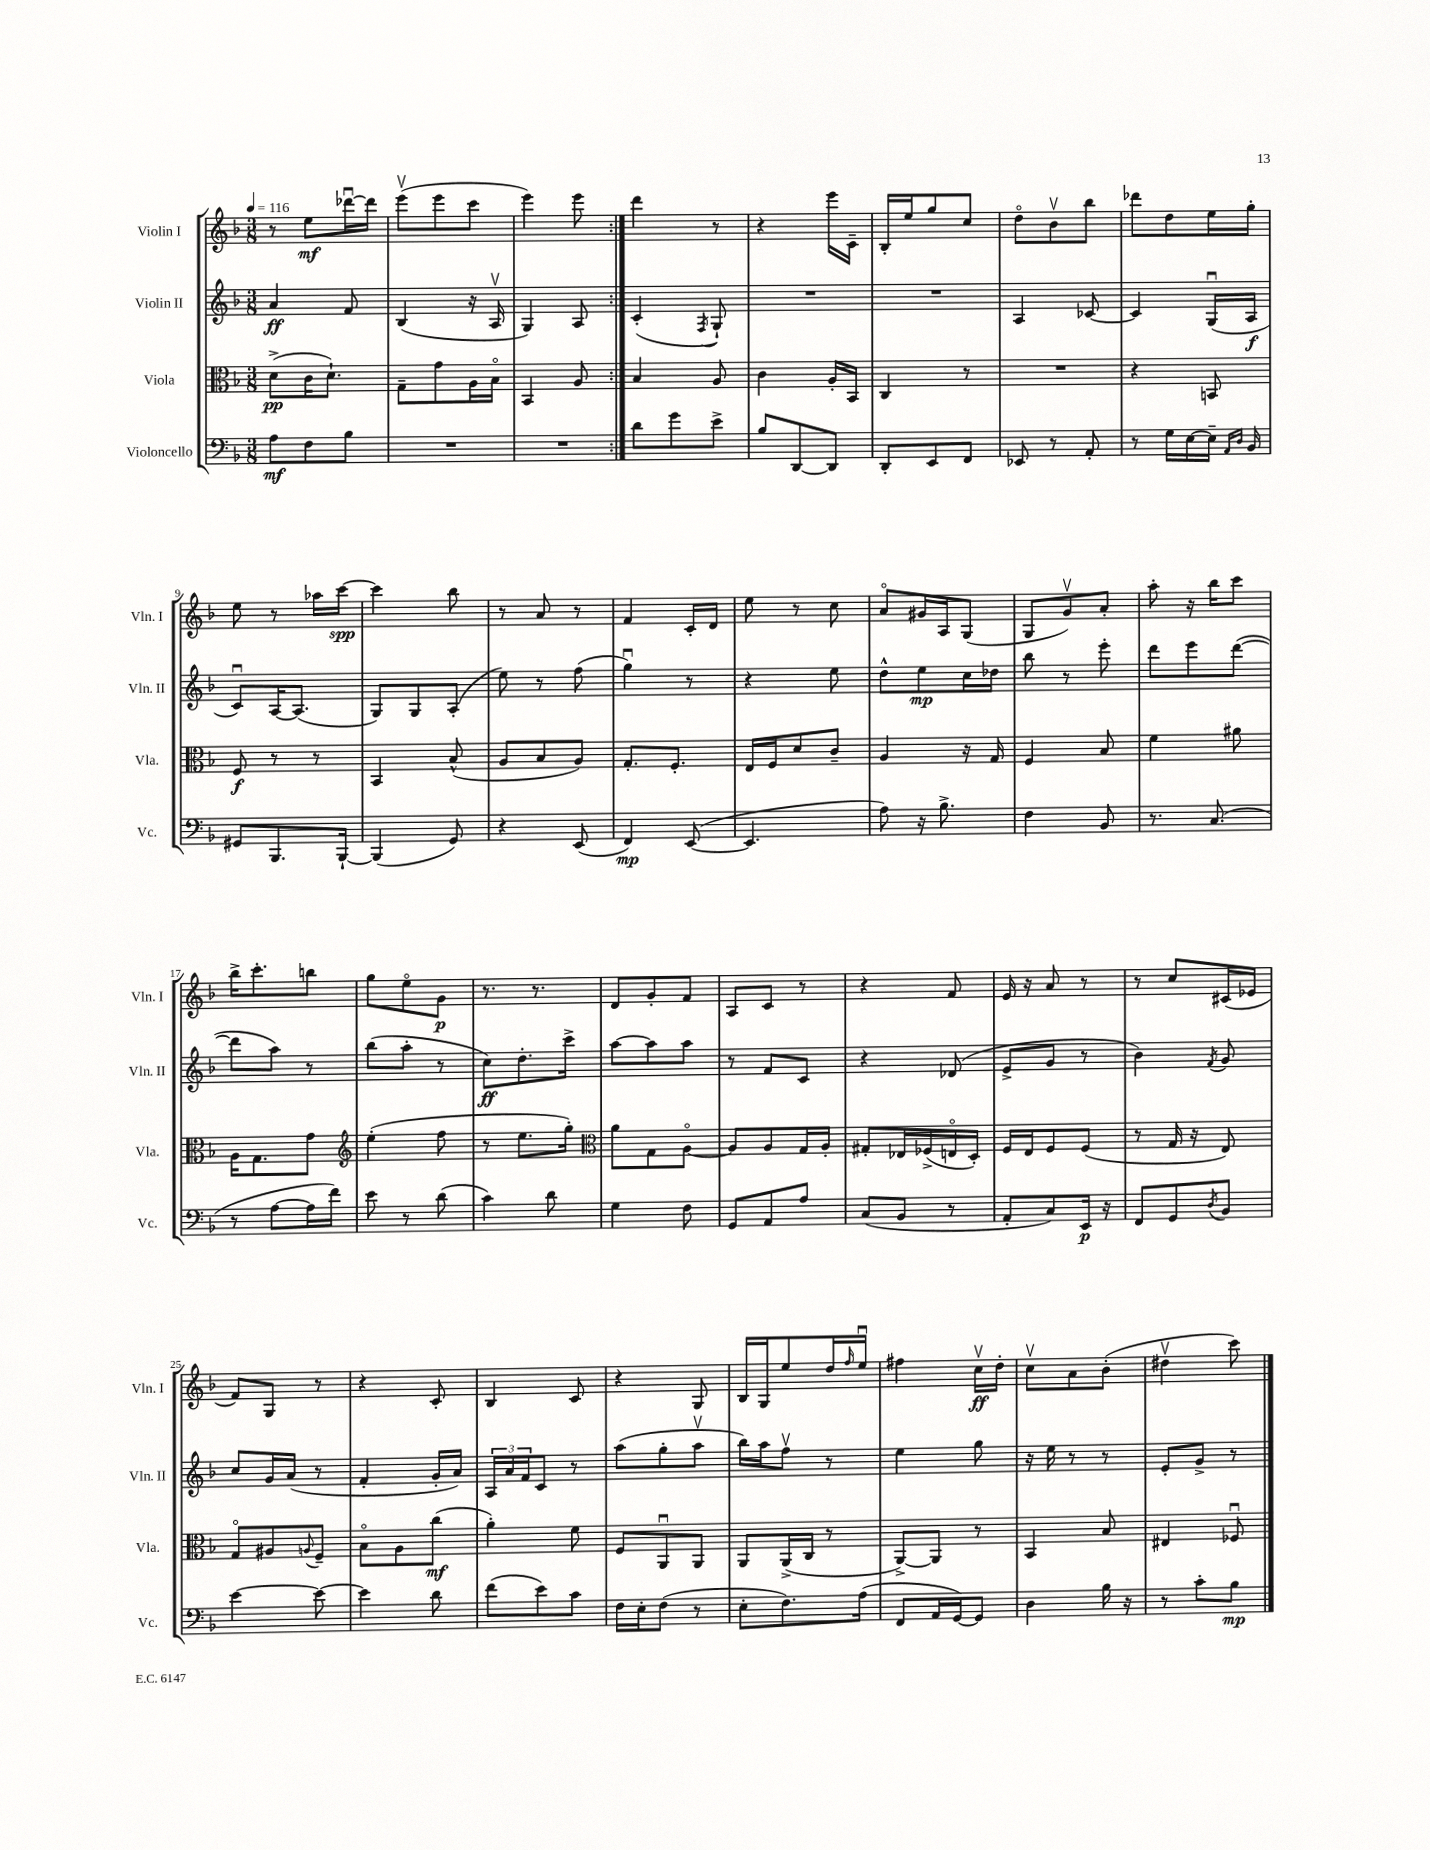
<<
\new StaffGroup <<
\new Staff = "s0" \with { instrumentName = "Violin I" shortInstrumentName = "Vln. I" } {
    \clef treble \key f \major \numericTimeSignature \time 3/8 \tempo 4 = 116
    \repeat volta 2 { r8 e''8\mf des'''16~\downbow des'''16 |
    e'''8\upbow( e'''8 c'''8 |
    e'''4) e'''8 | }
    d'''4 r8 |
    r4 e'''16 c'16-- |
    bes16-. e''16 g''8 c''8 |
    d''8\flageolet bes'8\upbow bes''8 |
    des'''8 d''8 e''16 g''16-. |
    e''8 r8 aes''16 c'''16~\spp |
    c'''4 bes''8 |
    r8 a'8 r8 |
    f'4 c'16-. d'16 |
    e''8 r8 c''8 |
    a'8\flageolet gis'16 a16 g8( |
    g8 g'8\upbow) a'8-. |
    a''8-. r16 bes''16 c'''8 |
    bes''16-> c'''8.-. b''8 |
    g''8 e''8\flageolet g'8\p |
    r8. r8. |
    d'8 g'8-. f'8 |
    a8 c'8 r8 |
    r4 f'8 |
    e'16 r16 a'8 r8 |
    r8 c''8 cis'16( ees'16 |
    f'8) g8 r8 |
    r4 c'8-. |
    bes4 c'8 |
    r4 g8 |
    bes16 g16 e''8 d''16 \grace { f''16 } e''16\downbow |
    fis''4 c''16\upbow\ff d''16-. |
    c''8\upbow a'8 bes'8-.( |
    dis''4\upbow c'''8) \bar "|." |
}
\new Staff = "s1" \with { instrumentName = "Violin II" shortInstrumentName = "Vln. II" } {
    \clef treble \key f \major \numericTimeSignature \time 3/8
    \repeat volta 2 { a'4\ff f'8 |
    bes4( r16 a16\upbow |
    g4) a8 | }
    c'4-.( \acciaccatura { f8 } g8-!) |
    R4. |
    R4. |
    a4 ces'8~ |
    ces'4 g16\downbow( a16\f |
    c'8\downbow) a16~ a8.( |
    g8) g8 a8-.( |
    e''8) r8 f''8( |
    g''4\downbow) r8 |
    r4 e''8 |
    d''8-^ e''8\mp c''16 des''16 |
    bes''8 r8 e'''8-. |
    d'''8 e'''8 d'''8~( |
    d'''8 a''8) r8 |
    bes''8( a''8-. r8 |
    c''8\ff) d''8.-. c'''16-> |
    a''8~ a''8 a''8 |
    r8 f'8 c'8 |
    r4 des'8( |
    e'8-> g'8 r8 |
    bes'4) \acciaccatura { f'8 } g'8 |
    c''8 g'16 a'16( r8 |
    f'4-. g'16-. a'16) |
    \tuplet 3/2 { a16 a'16 f'16 } c'8 r8 |
    a''8( g''8-. a''8\upbow |
    bes''16) a''16 f''8\upbow r8 |
    e''4 g''8 |
    r16 e''16 r8 r8 |
    e'8-. g'8-> r8 \bar "|." |
}
\new Staff = "s2" \with { instrumentName = "Viola" shortInstrumentName = "Vla." } {
    \clef alto \key f \major \numericTimeSignature \time 3/8
    \repeat volta 2 { d'8->\pp( c'16 d'8.-!) |
    g8-- g'8 a16 bes16\flageolet |
    bes,4 a8 | }
    bes4 a8 |
    c'4 a16-. bes,16 |
    c4 r8 |
    R4. |
    r4 b,8 |
    f8\f r8 r8 |
    bes,4 bes8-^( |
    a8 bes8 a8) |
    g8.-. f8.-. |
    e16 f16 d'8 c'8-- |
    a4 r16 g16 |
    f4 bes8 |
    f'4 ais'8 |
    a16 g8. g'8 |
    \clef treble e''4-.( f''8 |
    r8 e''8. g''16-.) |
    \clef alto a'8 g8 a8~\flageolet |
    a8 a8 g16 a16-. |
    gis8-. ees16 fes16->( e16\flageolet d16-.) |
    f16 e16 f8 f8( |
    r8 g16 r16 e8) |
    g8\flageolet ais8 \appoggiatura { a8 } f8-- |
    bes8\flageolet a8 c''8\mf( |
    a'4-.) f'8 |
    f8 a,8\downbow a,8 |
    a,8 a,16->( c16 r8 |
    a,8~->) a,8 r8 |
    bes,4 bes8 |
    eis4 fes8\downbow \bar "|." |
}
\new Staff = "s3" \with { instrumentName = "Violoncello" shortInstrumentName = "Vc." } {
    \clef bass \key f \major \numericTimeSignature \time 3/8
    \repeat volta 2 { a8\mf f8 bes8 |
    R4. |
    R4. | }
    d'8 g'8 e'8-> |
    bes8 d,8~ d,8 |
    d,8-. e,8 f,8 |
    ees,8 r8 a,8-. |
    r8 g16 e16~ e16-- \grace { a,16 d16 } bes,16 |
    gis,8 bes,,8. bes,,16~-! |
    bes,,4( g,8) |
    r4 e,8( |
    f,4\mp) e,8~( |
    e,4. |
    a8) r16 bes8.-> |
    f4 bes,8 |
    r8. c8.( |
    r8 a8~ a16 f'16) |
    e'8 r8 d'8( |
    c'4) d'8 |
    g4 f8 |
    g,8 a,8 a8 |
    c8( bes,8 r8 |
    a,8-. c8) e,16\p r16 |
    f,8 g,8 \acciaccatura { d8 } bes,8 |
    e'4~ e'8~ |
    e'4 d'8 |
    f'8( e'8) c'8 |
    f16 e16-. f8( r8 |
    e8-. f8.) a16( |
    f,8 a,16 g,16~) g,8 |
    d4 bes16 r16 |
    r8 c'8-. bes8\mp \bar "|." |
}
>>
>>
